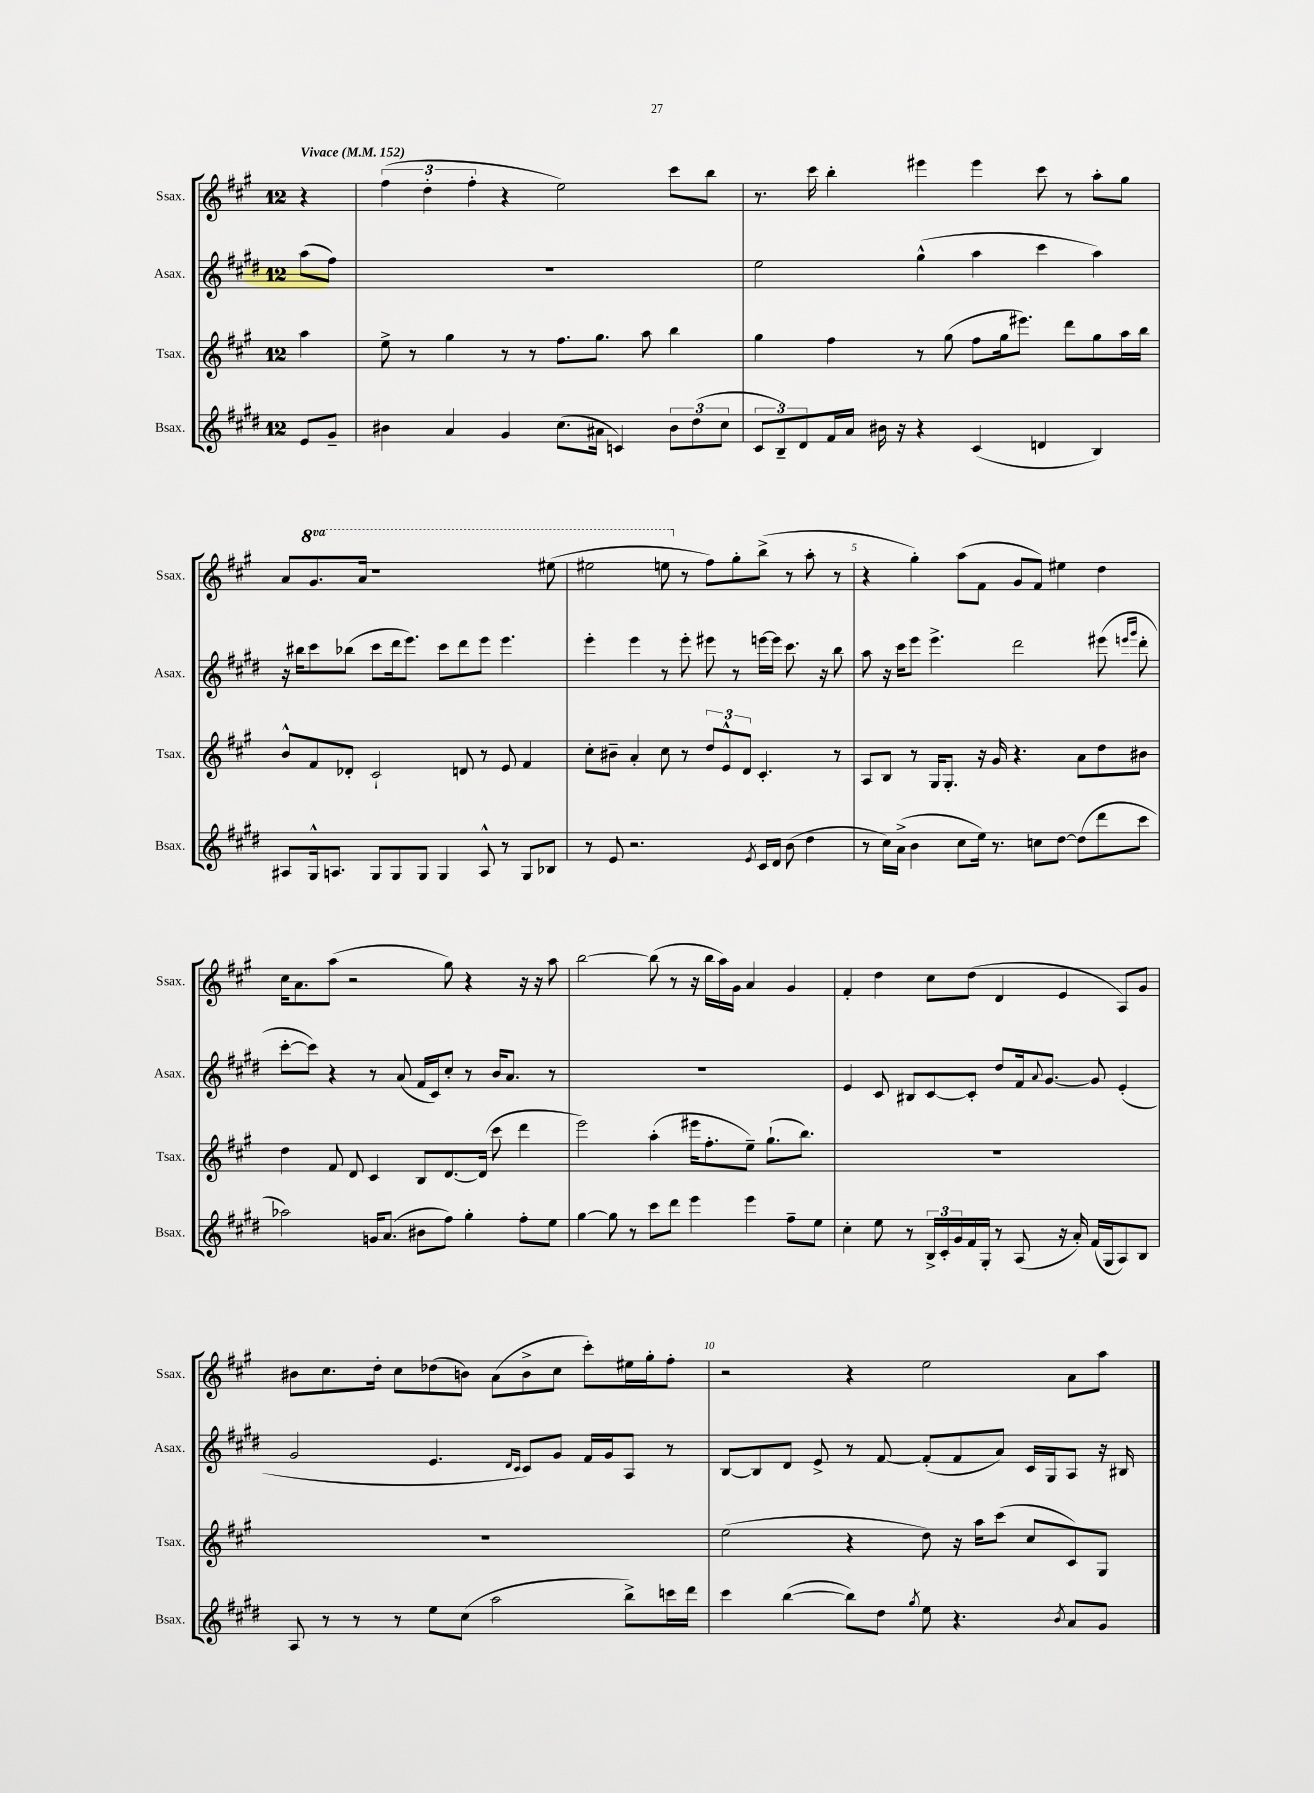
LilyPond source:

<<
\new StaffGroup <<
\new Staff = "s0" \with { instrumentName = "Ssax." shortInstrumentName = "Ssax." } {
    \clef treble \key a \major \once \override Staff.TimeSignature.style = #'single-digit \time 12/8 \set Staff.ottavationMarkups = #ottavation-simple-ordinals \partial 4 \tempo "Vivace" 4 = 152
    r4 |
    \tuplet 3/2 { fis''4( d''4-. fis''4-. } r4 e''2) cis'''8 b''8 |
    r8. cis'''16 b''4-. eis'''4 eis'''4 cis'''8 r8 a''8-. gis''8 |
    a'8 \ottava #1 gis''8. a''16 r1 eis'''8( |
    eis'''2 e'''8 \ottava #0 r8 fis''8) gis''8-. b''8->( r8 a''8-. r8 |
    r4 gis''4-.) a''8( fis'8 gis'8 fis'8) eis''4 d''4 |
    cis''16 a'8. a''8( r2 gis''8) r4 r16 r16 a''8 |
    b''2~ b''8( r8 r16 b''16 a''16) gis'16 a'4 gis'4 |
    fis'4-. d''4 cis''8 d''8( d'4 e'4 a8) gis'8 |
    bis'8 cis''8. d''16-. cis''8 des''8( b'8) a'8( b'8-> cis''8 cis'''8-.) eis''16 gis''16-. fis''8-. |
    r2 r4 e''2 a'8 a''8 \bar "|." |
}
\new Staff = "s1" \with { instrumentName = "Asax." shortInstrumentName = "Asax." } {
    \clef treble \key e \major \once \override Staff.TimeSignature.style = #'single-digit \time 12/8 \partial 4
    a''8( fis''8) |
    R1. |
    e''2 gis''4-^( a''4 cis'''4 a''4) |
    r16 bis''16 cis'''8 bes''8( cis'''8 dis'''16 e'''8.) cis'''8 dis'''8 e'''8 e'''4. |
    e'''4-. e'''4 r8 e'''8-. eis'''8 r8 e'''16~ e'''16 cis'''8. r16 b''8 |
    a''8 r16 cis'''16 e'''8 e'''4.-> dis'''2 eis'''8( \grace { e'''16 gis'''16 } dis'''8-. |
    cis'''8~-. cis'''8) r4 r8 a'8( fis'16 cis'16) cis''8-. r8 b'16 a'8. r8 |
    R1. |
    e'4 cis'8 bis8 cis'8~ cis'8-. dis''8 fis'16 \appoggiatura { a'8 } gis'8.~ gis'8 e'4-.( |
    gis'2 e'4. \grace { dis'16 cis'16 } cis'8) gis'8 fis'16 gis'16 a8 r8 |
    b8~ b8 dis'8 e'8-> r8 fis'8~ fis'8-.( fis'8 a'8) cis'16 gis16 a8 r16 bis16 \bar "|." |
}
\new Staff = "s2" \with { instrumentName = "Tsax." shortInstrumentName = "Tsax." } {
    \clef treble \key a \major \once \override Staff.TimeSignature.style = #'single-digit \time 12/8 \partial 4
    a''4 |
    e''8-> r8 gis''4 r8 r8 fis''8. gis''8. a''8 b''4 |
    gis''4 fis''4 r8 gis''8( fis''8 gis''16 eis'''8.) d'''8 gis''8 a''16 b''16 |
    b'8-^ fis'8 des'8-. cis'2-! d'8 r8 e'8 fis'4 |
    cis''8-. bis'8-- a'4-. cis''8 r8 \tuplet 3/2 { d''8 e'8-^ d'8 } cis'4.-. r8 |
    a8 b8 r8 gis16 gis8.-. r16 gis'16 r4. a'8 d''8 bis'8 |
    d''4 fis'8 d'8 cis'4 b8 d'8.~ d'16( cis'''8 d'''4 |
    e'''2) a''4-.( eis'''16 fis''8.-. e''8--) gis''8.-!( b''8.) |
    R1. |
    R1. |
    e''2( r4 d''8) r16 a''16 cis'''8( cis''8 cis'8) gis8 \bar "|." |
}
\new Staff = "s3" \with { instrumentName = "Bsax." shortInstrumentName = "Bsax." } {
    \clef treble \key e \major \once \override Staff.TimeSignature.style = #'single-digit \time 12/8 \partial 4
    e'8 gis'8-- |
    bis'4 a'4 gis'4 cis''8.( ais'16 c'4) \tuplet 3/2 { bis'8 dis''8( cis''8 } |
    \tuplet 3/2 { cis'8 b8--) dis'8 } fis'16 a'16 bis'16 r16 r4 cis'4( d'4 b4) |
    ais8 gis16-^ a8. gis8 gis8 gis8 gis4 a8-^ r8 gis8 bes8 |
    r8 e'8 r2. \acciaccatura { e'8 } cis'16 dis'16 b'8( dis''4 |
    r8 cis''16) a'16->( b'4 cis''8 e''16) r8. c''8 dis''8~ dis''8( dis'''8 cis'''8 |
    aes''2) g'16 a'8.( bis'8 fis''8) gis''4-. fis''8-. e''8 |
    gis''4~ gis''8 r8 cis'''8 dis'''8 e'''4 e'''4 fis''8-- e''8 |
    cis''4-. e''8 r8 \tuplet 3/2 { b16-> cis'16-. gis'16 } fis'16 gis16-. r8 a8( r16 a'16-.) fis'16( gis16 a8) b8 |
    a8 r8 r8 r8 e''8 cis''8( a''2 b''8->) c'''16 dis'''16 |
    cis'''4 b''4~( b''8) dis''8 \acciaccatura { gis''8 } e''8 r4. \acciaccatura { b'8 } a'8 gis'8 \bar "|." |
}
>>
>>
\layout { \context { \Score \override BarNumber.break-visibility = ##(#f #t #t) barNumberVisibility = #(every-nth-bar-number-visible 5) } }
